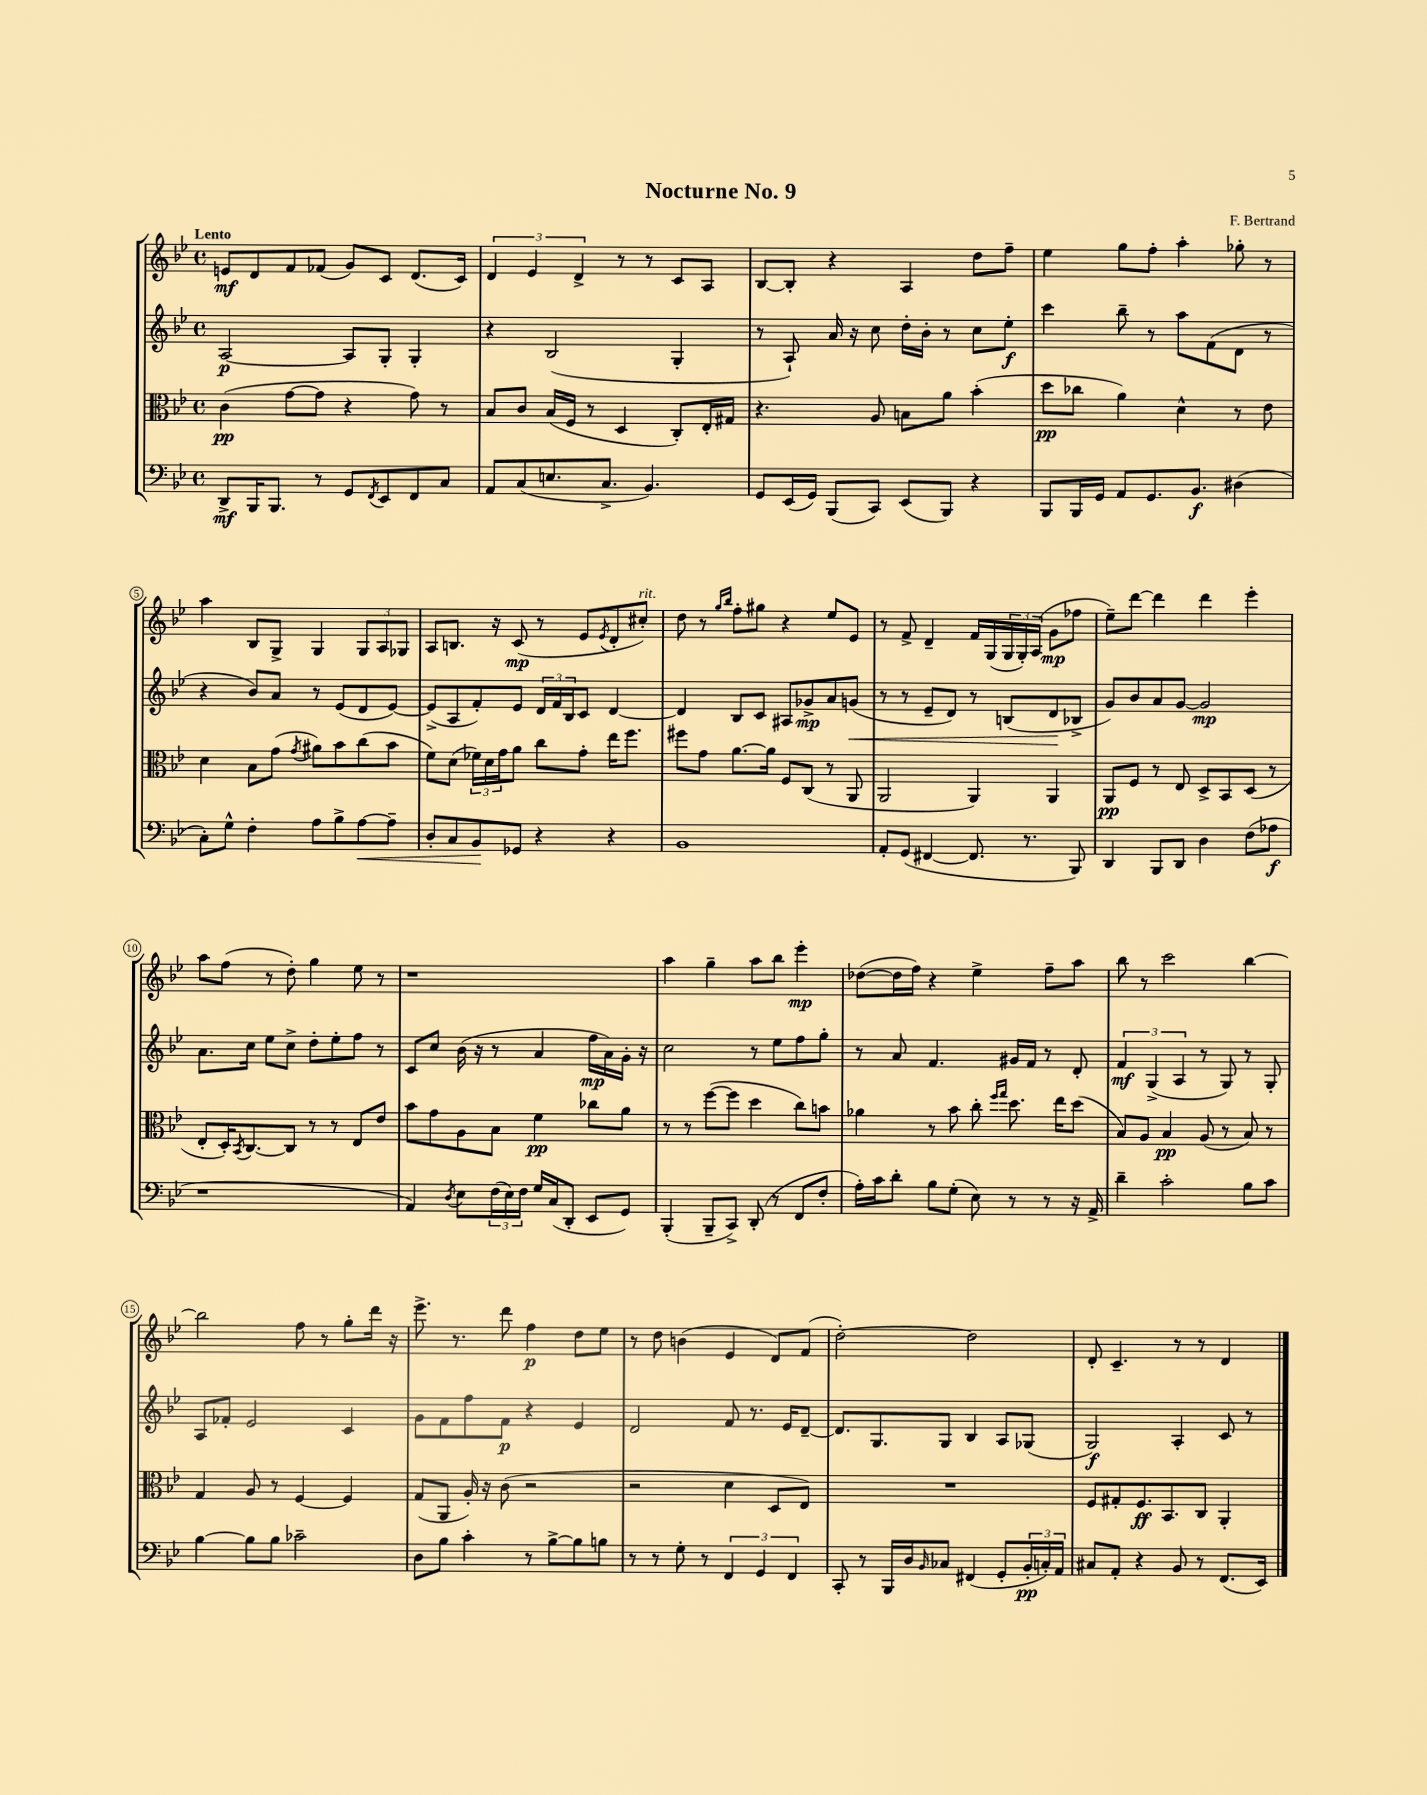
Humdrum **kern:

**kern	**dynam	**kern	**dynam	**kern	**dynam	**kern	**dynam
*part4	*part4	*part3	*part3	*part2	*part2	*part1	*part1
*staff4	*staff4	*staff3	*staff3	*staff2	*staff2	*staff1	*staff1
*clefF4	*	*clefC3	*	*clefG2	*	*clefG2	*
*k[b-e-]	*	*k[b-e-]	*	*k[b-e-]	*	*k[b-e-]	*
*M4/4	*	*M4/4	*	*M4/4	*	*M4/4	*
*met(c)	*	*met(c)	*	*met(c)	*	*met(c)	*
=1	=1	=1	=1	=1	=1	=1	=1
!	!	!	!	!	!	!LO:TX:a:B:t=Lento	!
8DD^/L	mf	(4c\	pp	[2A/	p	8en/L	mf
16BBB-/K	.	.	.	.	.	8d/	.
8.BBB-/J	.	.	.	.	.	.	.
.	.	[8g\L	.	.	.	8f/	.
8r	.	8g\J]	.	.	.	(8f-X/J	.
8GG/L	.	4r	.	8A/L]	.	8g/L)	.
8qFF/	.	.	.	.	.	.	.
8EE-/	.	.	.	8G'/J	.	8c/J	.
8FF/	.	8g\)	.	4G'/	.	(8.d/L	.
8C/J	.	8r	.	.	.	.	.
.	.	.	.	.	.	16c/Jk)	.
=2	=2	=2	=2	=2	=2	=2	=2
8AA/L	.	8B-/L	.	4r	.	6d/	.
(8C/	.	8c/J	.	.	.	.	.
.	.	.	.	.	.	6e-/	.
8.En/	.	(16B-/LL	.	(2B-/	.	.	.
.	.	16F/JJ	.	.	.	.	.
.	.	.	.	.	.	6d^/	.
.	.	8r	.	.	.	.	.
8.C^/J	.	.	.	.	.	.	.
.	.	4D/	.	.	.	8r	.
4.BB-/)	.	.	.	.	.	8r	.
.	.	8C'/L)	.	4G'/	.	8c/L	.
.	.	16E-'/L	.	.	.	8A/J	.
.	.	16G#X/JJ	.	.	.	.	.
=3	=3	=3	=3	=3	=3	=3	=3
8GG/L	.	4.r	.	8r	.	[8B-/L	.
(16EE-/L	.	.	.	8A`/)	.	8B-'/J]	.
16GG/JJ)	.	.	.	.	.	.	.
(8BBB-/L	.	.	.	16a/	.	4r	.
.	.	.	.	16r	.	.	.
8CC/J)	.	8A/	.	8cc\	.	.	.
(8EE-/L	.	8Bn\L	.	16dd'\LL	.	4A/	.
.	.	.	.	16b-'\JJ	.	.	.
8BBB-/J)	.	8a\J	.	8r	.	.	.
4r	.	(4b-'\	.	8cc\L	.	8dd\L	.
.	.	.	.	8ee-'\J	f	8ff~\J	.
=4	=4	=4	=4	=4	=4	=4	=4
8BBB-/L	.	8dd\L	pp	4ccc\	.	4ee-\	.
16BBB-/L	.	8cc-X\J	.	.	.	.	.
16GG/JJ	.	.	.	.	.	.	.
8AA/L	.	4a\)	.	8bb-~\	.	8gg\L	.
8.GG/	.	.	.	8r	.	8ff'\J	.
.	.	4d^^\	.	8aa\L	.	4aa'\	.
8.BB-/J	f	.	.	.	.	.	.
.	.	.	.	(8f\	.	.	.
(4D#X\	.	8r	.	8d\J	.	8gg-X'\	.
.	.	8e-\	.	8r	.	8r	.
!!LO:LB:g=z
=5	=5	=5	=5	=5	=5	=5	=5
8C'\L)	.	4d\	.	4r	.	4aa\	.
8G^^\J	.	.	.	.	.	.	.
4F'\	.	8B-\L	.	8b-/L)	.	8B-/L	.
.	.	(8g\J	.	8a/J	.	8G^/J	.
.	.	8qg/	.	.	.	.	.
8A\L	.	8a#X\L)	.	8r	.	4G/	.
8B-^\	.	8b-\	.	(8e-/L	.	.	.
!	!LO:HP:b	!	!	!	!	!	!
[8A\	<	(8cc\	.	8d/	.	12G/L	.
.	.	.	.	.	.	12A/	.
8A~\J]	.	8b-\J	.	[8e-/J)	.	.	.
.	.	.	.	.	.	12G-X/J	.
=6	=6	=6	=6	=6	=6	=6	=6
8D'/L	.	8f\L)	.	(8e-^/L]	.	8A/L	.
8C/	.	(8d\J	.	8A/	.	8.Bn/J	.
8BB-/	.	24f-X\LL)	.	8f'/)	.	.	.
.	.	24d\	.	.	.	.	.
.	.	.	.	.	.	16r	.
.	.	24g\J	.	.	.	.	.
8GG-X/J	[	8a\J	.	8e-/J	.	(8c/	mp
4r	.	8cc\L	.	24d/LL	.	8r	.
.	.	.	.	24f/	.	.	.
.	.	.	.	24B-/J	.	.	.
.	.	8g'\J	.	8c/J	.	8e-/L	.
.	.	.	.	.	.	8qe-/	.
4r	.	16ee-\KL	.	[4d/	.	8d'/	.
.	.	8.ff\J	.	.	.	.	.
!	!	!	!	!	!	!LO:TX:a:i:t=rit.	!
.	.	.	.	.	.	8cc#X'/J)	.
=7	=7	=7	=7	=7	=7	=7	=7
1BB-	.	8ff#X\L	.	4d/]	.	8dd\	.
.	.	8g\J	.	.	.	8r	.
.	.	.	.	.	.	16qqgg/LL	.
.	.	.	.	.	.	16qqbb-/JJ	.
.	.	[8.a\L	.	8B-/L	.	8ff'\L	.
.	.	.	.	8c/J	.	8gg#X\J	.
.	.	16a\Jk]	.	.	.	.	.
.	.	8F/L	.	8A#X/L	.	4r	.
.	.	(8C/J	.	8g-X^/	mp	.	.
.	.	8r	.	8a/	.	8ee-/L	.
!	!	!	!	!	!LO:HP:b	!	!
.	.	8AA/	.	(8gn/J	<	8e-/J	.
=8	=8	=8	=8	=8	=8	=8	=8
8AA'/L	.	2AA/	.	8r	.	8r	.
(8GG/J	.	.	.	8r	.	8f^/	.
[4FF#X/	.	.	.	8e-~/L	.	4d~/	.
.	.	.	.	8d/J)	.	.	.
8.FF#/]	.	4AA/)	.	8r	.	16f/LL	.
.	.	.	.	.	.	(16G/	.
.	.	.	.	(8Bn/L	.	24G/	.
.	.	.	.	.	.	24G'/)	.
8.r	.	.	.	.	.	.	.
.	.	.	.	.	.	(24A/JJ	.
.	.	4AA/	.	8d/	.	8g\L	mp
8BBB-/)	.	.	.	8B-X^/J	[	8ff-X\J	.
=9	=9	=9	=9	=9	=9	=9	=9
4DD/	.	8AA/L	pp	8g/L)	.	8ee-~\L)	.
.	.	8F/J	.	8b-/	.	[8ddd\J	.
8BBB-/L	.	8r	.	8a/	.	4ddd\]	.
8DD/J	.	8E-/	.	[8g/J	.	.	.
4D\	.	8D^/L	.	2g/]	mp	4ddd\	.
.	.	8BB-/	.	.	.	.	.
(8F\L	.	(8D/J	.	.	.	4eee-'\	.
8A-X\J	f	8r	.	.	.	.	.
!!LO:LB:g=z
=10	=10	=10	=10	=10	=10	=10	=10
1r	.	8E-'/L	.	8.a\L	.	8aa\L	.
.	.	16D'/K)	.	.	.	(8ff\J	.
.	.	8qBB-/	.	.	.	.	.
.	.	[8.C/	.	16cc\Jk	.	.	.
.	.	.	.	8ee-\L	.	8r	.
.	.	8C/J]	.	8cc^\J	.	8dd'\)	.
.	.	8r	.	8dd'\L	.	4gg\	.
.	.	8r	.	8ee-'\	.	.	.
.	.	8E-/L	.	8ff\J	.	8ee-\	.
.	.	8e-/J	.	8r	.	8r	.
=11	=11	=11	=11	=11	=11	=11	=11
4AA/)	.	8b-\L	.	8c/L	.	1r	.
.	.	8g\	.	8cc/J	.	.	.
8qD/	.	.	.	.	.	.	.
8E-\L	.	8A\	.	(16b-\	.	.	.
.	.	.	.	16r	.	.	.
(24F\L	.	8B-\J	.	8r	.	.	.
24E-\)	.	.	.	.	.	.	.
24F\JJ	.	.	.	.	.	.	.
16G/LL	.	4f\	pp	4a/	.	.	.
(16C/J	.	.	.	.	.	.	.
8DD'/J	.	.	.	.	.	.	.
8EE-/L	.	8cc-X\L	.	16ff\LL	mp	.	.
.	.	.	.	16a\)	.	.	.
8GG/J)	.	8a\J	.	16g'\JJ	.	.	.
.	.	.	.	16r	.	.	.
=12	=12	=12	=12	=12	=12	=12	=12
(4BBB-'/	.	8r	.	2cc\	.	4aa\	.
.	.	8r	.	.	.	.	.
8BBB-~/L	.	([8ff\L	.	.	.	4gg~\	.
8CC^/J)	.	8ff\J]	.	.	.	.	.
(8DD'/	.	4dd\	.	8r	.	8aa\L	.
8r	.	.	.	8ee-\L	.	8bb-\J	.
8FF/L	.	8cc\L)	.	8ff\	.	4eee-'\	mp
8F'/J	.	8bn\J	.	8gg'\J	.	.	.
=13	=13	=13	=13	=13	=13	=13	=13
16A'\LL)	.	4a-X\	.	8r	.	([8dd-X\L	.
16c\J	.	.	.	.	.	.	.
8d'\J	.	.	.	8a/	.	16dd-\L]	.
.	.	.	.	.	.	16ff\JJ)	.
8B-\L	.	8r	.	4.f/	.	4r	.
(8G'\J	.	8b-\	.	.	.	.	.
8E-\)	.	8cc'\	.	.	.	4ee-^\	.
.	.	16qqff/LL	.	.	.	.	.
.	.	16qqgg/JJ	.	.	.	.	.
8r	.	8.dd\	.	16g#X/LL	.	.	.
.	.	.	.	16f/JJ	.	.	.
8r	.	.	.	8r	.	8ff~\L	.
.	.	16ee-\KL	.	.	.	.	.
16r	.	(8dd\J	.	8d'/	.	8aa\J	.
16AA^/	.	.	.	.	.	.	.
=14	=14	=14	=14	=14	=14	=14	=14
4d~\	.	8B-/L)	.	6f/	mf	8bb-\	.
.	.	8A/J	.	.	.	8r	.
.	.	.	.	(6G^/	.	.	.
2c'\	.	4B-/	pp	.	.	2ccc\	.
.	.	.	.	6A/	.	.	.
.	.	(8A/	.	8r	.	.	.
.	.	8r	.	8G/)	.	.	.
8B-\L	.	8B-/)	.	8r	.	[4bb-\	.
8c\J	.	8r	.	8G'/	.	.	.
!!LO:LB:g=z
=15	=15	=15	=15	=15	=15	=15	=15
[4B-\	.	4G/	.	8A/L	.	2bb-\]	.
.	.	.	.	8f-X'/J	.	.	.
8B-\L]	.	8A/	.	2e-/	.	.	.
8B-\J	.	8r	.	.	.	.	.
2c-X~\	.	[4F/	.	.	.	8ff\	.
.	.	.	.	.	.	8r	.
.	.	4F/]	.	4c/	.	8gg'\L	.
.	.	.	.	.	.	16ddd\Jk	.
.	.	.	.	.	.	16r	.
=16	=16	=16	=16	=16	=16	=16	=16
8D\L	.	(8G/L	.	8g\L	.	8.eee-^\	.
8B-\J	.	8AA/J	.	8f\	.	.	.
.	.	.	.	.	.	8.r	.
4c'\	.	16A'/)	.	8ff\	.	.	.
.	.	16r	.	.	.	.	.
.	.	(8c\	.	8f\J	p	8ddd\	.
8r	.	2r	.	4r	.	4ff\	p
[8B-^\L	.	.	.	.	.	.	.
8B-\]	.	.	.	4e-/	.	8dd\L	.
8Bn\J	.	.	.	.	.	8ee-\J	.
=17	=17	=17	=17	=17	=17	=17	=17
8r	.	2r	.	2d/	.	8r	.
8r	.	.	.	.	.	8dd\	.
8G'\	.	.	.	.	.	(4bn\	.
8r	.	.	.	.	.	.	.
6FF/	.	4d\	.	8f/	.	4e-/	.
.	.	.	.	8.r	.	.	.
6GG/	.	.	.	.	.	.	.
.	.	8D/L	.	.	.	8d/L)	.
.	.	.	.	16e-/KL	.	.	.
6FF/	.	.	.	.	.	.	.
.	.	8E-/J)	.	[8d~/J	.	(8f/J	.
=18	=18	=18	=18	=18	=18	=18	=18
8CC'/	.	1r	.	8.d/L]	.	[2dd'\)	.
8r	.	.	.	.	.	.	.
.	.	.	.	8.G/	.	.	.
16BBB-/LL	.	.	.	.	.	.	.
16D/J	.	.	.	.	.	.	.
16qqBB-/	.	.	.	.	.	.	.
8C-X/J	.	.	.	8G/J	.	.	.
(4FF#X/	.	.	.	4B-/	.	2dd\]	.
8GG'/L	.	.	.	8A/L	.	.	.
24BB-'/L	pp	.	.	(8G-X/J	.	.	.
24Cn'/)	.	.	.	.	.	.	.
24AA/JJ	.	.	.	.	.	.	.
=19	=19	=19	=19	=19	=19	=19	=19
8C#X/L	.	8F/L	.	2G/)	f	8d'/	.
8AA'/J	.	8G#X'/	.	.	.	4.c~/	.
4r	.	8.F/	ff	.	.	.	.
.	.	8.BB-/	.	.	.	.	.
8BB-/	.	.	.	4A'/	.	8r	.
8r	.	8C/J	.	.	.	8r	.
(8.FF/L	.	4AA'/	.	8c/	.	4d/	.
.	.	.	.	8r	.	.	.
16EE-/Jk)	.	.	.	.	.	.	.
==	==	==	==	==	==	==	==
*-	*-	*-	*-	*-	*-	*-	*-
